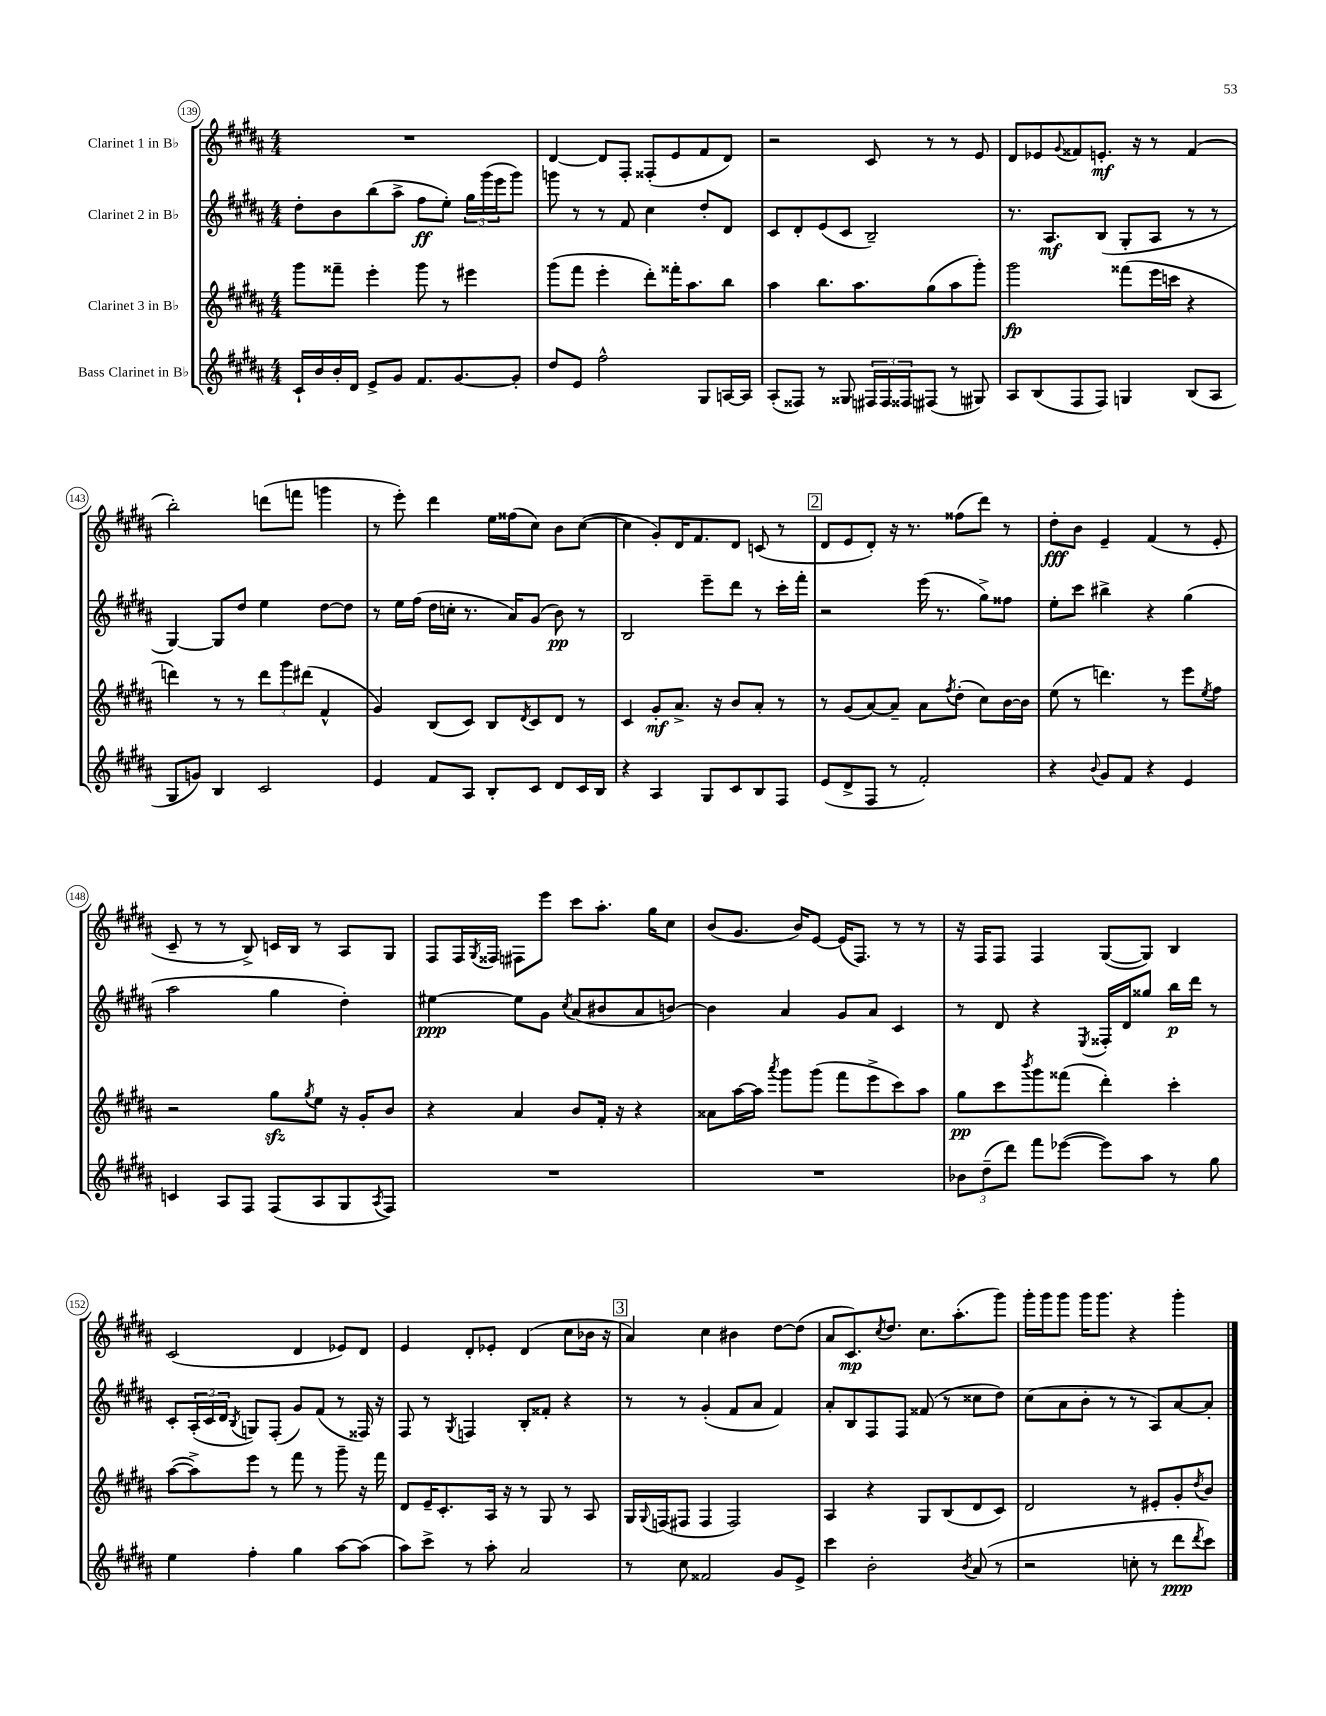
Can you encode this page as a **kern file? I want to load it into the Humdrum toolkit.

**kern	**dynam	**kern	**dynam	**kern	**dynam	**kern	**dynam
*part4	*part4	*part3	*part3	*part2	*part2	*part1	*part1
*staff4	*staff4	*staff3	*staff3	*staff2	*staff2	*staff1	*staff1
*I"Bass Clarinet in B♭	*	*I"Clarinet 3 in B♭	*	*I"Clarinet 2 in B♭	*	*I"Clarinet 1 in B♭	*
*clefG2	*	*clefG2	*	*clefG2	*	*clefG2	*
*k[f#c#g#d#a#]	*	*k[f#c#g#d#a#]	*	*k[f#c#g#d#a#]	*	*k[f#c#g#d#a#]	*
*M4/4	*	*M4/4	*	*M4/4	*	*M4/4	*
=139	=139	=139	=139	=139	=139	=139	=139
16c#`/LL	.	8ggg#\L	.	8dd#'\L	.	1r	.
16b/	.	.	.	.	.	.	.
16b'/	.	8fff##X~\J	.	8b\	.	.	.
16d#/JJ	.	.	.	.	.	.	.
8e^/L	.	4eee'\	.	(8bb\	.	.	.
8g#/J	.	.	.	8aa#^\J	.	.	.
8.f#/L	.	8ggg#\	.	8ff#\L	ff	.	.
.	.	8r	.	8ee'\J)	.	.	.
[8.g#/	.	.	.	.	.	.	.
.	.	4eee#X\	.	24gg#\LL	.	.	.
.	.	.	.	(24ggg#\	.	.	.
.	.	.	.	24eee\J	.	.	.
8g#'/J]	.	.	.	8ggg#\J)	.	.	.
=140	=140	=140	=140	=140	=140	=140	=140
8dd#/L	.	(8ggg#\L	.	8gggn\	.	[4d#/	.
8e/J	.	8fff#\J	.	8r	.	.	.
2ff#^^\	.	4eee'\	.	8r	.	8d#/L]	.
.	.	.	.	8f#/	.	8F#'/J	.
.	.	8ddd#'\L)	.	4cc#\	.	(8F##X'/L	.
.	.	16fff##X'\K	.	.	.	8e/	.
.	.	8.aa#\	.	.	.	.	.
8G#/L	.	.	.	8dd#'/L	.	8f#/	.
[16An/L	.	8bb\J	.	8d#/J	.	8d#/J)	.
16A/JJ]	.	.	.	.	.	.	.
=141	=141	=141	=141	=141	=141	=141	=141
(8A#'/L	.	4aa#\	.	8c#/L	.	2r	.
8F##X/J)	.	.	.	8d#'/	.	.	.
8r	.	8.bb\L	.	(8e/	.	.	.
8G##X/	.	.	.	8c#/J	.	.	.
.	.	8.aa#\	.	.	.	.	.
24F#X/LL	.	.	.	2B~/)	.	8c#/	.
24F#/	.	.	.	.	.	.	.
24F##X/J	.	.	.	.	.	.	.
(8F#X/J	.	(8gg#\	.	.	.	8r	.
8r	.	8aa#\	.	.	.	8r	.
8G#X/)	.	8ggg#'\J)	.	.	.	8e/	.
=142	=142	=142	=142	=142	=142	=142	=142
8A#/L	.	2ggg#\	fp	8.r	.	8d#/L	.
(8B/	.	.	.	.	.	8e-X/	.
.	.	.	.	8.A#/L	mf	.	.
.	.	.	.	.	.	8qqg#/	.
8F#/	.	.	.	.	.	8f##X/	.
8F#/J)	.	.	.	(8B/J	.	8.en'/J	mf
4Gn/	.	(8fff##X\L	.	8G#'/L	.	.	.
.	.	.	.	.	.	16r	.
.	.	16eee\L	.	8A#/J	.	8r	.
.	.	16cccn\JJ	.	.	.	.	.
(8B/L	.	4r	.	8r	.	(4f##/	.
8A#/J	.	.	.	8r	.	.	.
!!LO:LB:g=z
=143	=143	=143	=143	=143	=143	=143	=143
8G#/L	.	4dddn\)	.	[4G#/)	.	2bb'\)	.
8gn/J)	.	.	.	.	.	.	.
4B/	.	8r	.	8G#/L]	.	.	.
.	.	8r	.	8dd#/J	.	.	.
2c#/	.	12ddd\L	.	4ee\	.	(8dddn\L	.
.	.	12ggg#\	.	.	.	.	.
.	.	.	.	.	.	8fffn\J	.
.	.	(12ddd#X\J	.	.	.	.	.
.	.	4f#^^/	.	[8dd#\L	.	4gggn\	.
.	.	.	.	8dd#\J]	.	.	.
=144	=144	=144	=144	=144	=144	=144	=144
4e/	.	4g#/)	.	8r	.	8r	.
.	.	.	.	16ee\LL	.	8eee'\)	.
.	.	.	.	(16ff#\JJ	.	.	.
8f#/L	.	(8B/L	.	16dd#\LL	.	4ddd#\	.
.	.	.	.	16ccn'\JJ	.	.	.
8A#/J	.	8c#/J)	.	8.r	.	.	.
8B'/L	.	8B/L	.	.	.	16ee\LL	.
.	.	.	.	16a#/KL)	.	(16ff##X\J	.
.	.	8qd#/	.	.	.	.	.
8c#/J	.	8c#/	.	(8g#/J	.	8cc#\J)	.
8d#/L	.	8d#/J	.	8b\)	pp	8b\L	.
16c#/L	.	8r	.	8r	.	([8cc#\J	.
16B/JJ	.	.	.	.	.	.	.
=145	=145	=145	=145	=145	=145	=145	=145
4r	.	4c#/	.	2B/	.	4cc#\]	.
4A#/	.	8g#'/L	mf	.	.	8g#'/L)	.
.	.	8.a#^/J	.	.	.	16d#/K	.
.	.	.	.	.	.	8.f#/	.
8G#/L	.	.	.	8eee~\L	.	.	.
.	.	16r	.	.	.	.	.
8c#/	.	8b/L	.	8ddd#\J	.	8d#/J	.
8B/	.	8a#'/J	.	8r	.	(8cn/	.
8F#/J	.	8r	.	16ccc#'\LL	.	8r	.
.	.	.	.	16fff#'\JJ	.	.	.
!!LO:REH:place=s1:t=2
=146	=146	=146	=146	=146	=146	=146	=146
(8e/L	.	8r	.	2r	.	8d#/L	.
8d#^/	.	(8g#/L	.	.	.	8e/	.
8F#/J	.	[8a#/)	.	.	.	8d#'/J)	.
8r	.	8a#~/J]	.	.	.	16r	.
.	.	.	.	.	.	8.r	.
2f#'/)	.	8a#\L	.	(16eee\	.	.	.
.	.	.	.	8.r	.	.	.
.	.	8qff#/	.	.	.	.	.
.	.	(8dd#'\J	.	.	.	(8ff##X\L	.
.	.	8cc#\L)	.	8gg#^\L)	.	8ddd#\J)	.
.	.	[16b\L	.	8ff##X\J	.	8r	.
.	.	16b\JJ]	.	.	.	.	.
=147	=147	=147	=147	=147	=147	=147	=147
4r	.	(8ee\	.	8ee'\L	.	8dd#'\L	fff
.	.	8r	.	8ccc#\J	.	8b\J	.
8qqb/	.	.	.	.	.	.	.
8g#/L	.	4.dddn\)	.	4bb#X^\	.	4e~/	.
8f#/J	.	.	.	.	.	.	.
4r	.	.	.	4r	.	(4f#/	.
.	.	8r	.	.	.	.	.
4e/	.	8eee\L	.	(4gg#\	.	8r	.
.	.	8qee/	.	.	.	.	.
.	.	8ff#\J	.	.	.	8e'/	.
!!LO:LB:g=z
=148	=148	=148	=148	=148	=148	=148	=148
4cn/	.	2r	.	2aa#\	.	8c#~/	.
.	.	.	.	.	.	8r	.
8A#/L	.	.	.	.	.	8r	.
8F#/J	.	.	.	.	.	8B^/)	.
(8F#/L	.	8gg#zz\L	.	4gg#\	.	16cn/LL	.
.	.	.	.	.	.	16B/JJ	.
.	.	8qgg#/	.	.	.	.	.
8A#/	.	8ee\J	.	.	.	8r	.
8G#/	.	16r	.	4dd#'\)	.	8A#/L	.
.	.	16g#'/KL	.	.	.	.	.
8qA#/	.	.	.	.	.	.	.
8F#/J)	.	8b/J	.	.	.	8G#/J	.
=149	=149	=149	=149	=149	=149	=149	=149
1r	.	4r	.	[4ee#X\	ppp	8F#/L	.
.	.	.	.	.	.	16F#/L	.
.	.	.	.	.	.	8qG#/	.
.	.	.	.	.	.	16F##X/JJ	.
.	.	4a#/	.	8ee#\L]	.	8F#X\L	.
.	.	.	.	8g#\J	.	8eee\J	.
.	.	.	.	8qcc#/	.	.	.
.	.	8b/L	.	(8a#/L	.	8ccc#\L	.
.	.	16f#'/Jk	.	8b#X/	.	8.aa#'\J	.
.	.	16r	.	.	.	.	.
.	.	4r	.	8a#/	.	.	.
.	.	.	.	.	.	16gg#\KL	.
.	.	.	.	[8bn/J)	.	8cc#\J	.
=150	=150	=150	=150	=150	=150	=150	=150
1r	.	8a##X\L	.	4b\]	.	(8b/L	.
.	.	[16aa#\L	.	.	.	8.g#/J	.
.	.	16aa#\JJ]	.	.	.	.	.
.	.	8qaaa#/	.	.	.	.	.
.	.	8ggg#\L	.	4a#/	.	.	.
.	.	.	.	.	.	16b/KL)	.
.	.	(8ggg#\J	.	.	.	[8e/J	.
.	.	8fff#\L	.	8g#/L	.	(16e/KL]	.
.	.	.	.	.	.	8.F#/J)	.
.	.	8eee^\	.	8a#/J	.	.	.
.	.	8ccc#\)	.	4c#/	.	8r	.
.	.	8aa#\J	.	.	.	8r	.
=151	=151	=151	=151	=151	=151	=151	=151
12b-X\L	.	8gg#\L	pp	8r	.	16r	.
.	.	.	.	.	.	16F#/KL	.
(12dd#~\	.	.	.	.	.	.	.
.	.	8ccc#\	.	8d#/	.	8F#/J	.
12ddd#\J)	.	.	.	.	.	.	.
.	.	8qbbb/	.	.	.	.	.
8fff#\L	.	8ggg#\	.	4r	.	4F#/	.
([8eee-X\J	.	(8fff##X\J	.	.	.	.	.
.	.	.	.	8qE/	.	.	.
8eee-\L])	.	4ddd#'\)	.	16F##X'/LL	.	([8G#/L	.
.	.	.	.	16d#/J	.	.	.
8aa#\J	.	.	.	8gg##X/J	.	8G#/J])	.
8r	.	4ccc#'\	.	16bb\LL	p	4B/	.
.	.	.	.	16ddd#\JJ	.	.	.
8gg#\	.	.	.	8r	.	.	.
!!LO:LB:g=z
=152	=152	=152	=152	=152	=152	=152	=152
4ee\	.	([8aa#\L	.	8c#'/L	.	(2c#/	.
.	.	8aa#^\])	.	(24A#'/L	.	.	.
.	.	.	.	24c#/	.	.	.
.	.	.	.	24d#/JJ	.	.	.
.	.	.	.	8qB/	.	.	.
4ff#'\	.	8eee\J	.	8Gn/L)	.	.	.
.	.	8r	.	(8F#'/J	.	.	.
4gg#\	.	8fff#\	.	8g#/L)	.	4d#/	.
.	.	8r	.	(8f#/J	.	.	.
[8aa#\L	.	8ggg#~\	.	8r	.	8e-X/L)	.
(8aa#\J]	.	16r	.	16F##X/)	.	8d#/J	.
.	.	16fff#\	.	16r	.	.	.
=153	=153	=153	=153	=153	=153	=153	=153
8aa#\L)	.	8d#/L	.	8F#/	.	4e/	.
8ccc#^\J	.	16e~/K	.	8r	.	.	.
.	.	8.c#'/	.	.	.	.	.
.	.	.	.	8qG#/	.	.	.
8r	.	.	.	4Fn/	.	8d#'/L	.
8aa#'\	.	16A#/Jk	.	.	.	8e-X'/J	.
.	.	16r	.	.	.	.	.
2a#/	.	8r	.	8B'/L	.	(4d#/	.
.	.	8G#/	.	8f##X'/J	.	.	.
.	.	8r	.	4r	.	8cc#\L	.
.	.	8A#/	.	.	.	16b-X\Jk	.
.	.	.	.	.	.	16r	.
!!LO:REH:place=s1:t=3
=154	=154	=154	=154	=154	=154	=154	=154
8r	.	16G#/LL	.	8r	.	4a#/)	.
.	.	8qqG#/	.	.	.	.	.
.	.	(16Fn/J	.	.	.	.	.
8cc#\	.	8F#X/J	.	8r	.	.	.
2f##X/	.	4F#/	.	(4g#'/	.	4cc#\	.
.	.	2F#/)	.	8f#/L	.	4b#X\	.
.	.	.	.	8a#/J	.	.	.
8g#/L	.	.	.	4f#/)	.	[8dd#\L	.
8e^/J	.	.	.	.	.	(8dd#\J]	.
=155	=155	=155	=155	=155	=155	=155	=155
4ccc#\	.	4A#/	.	8a#'/L	.	8a#/L	.
.	.	.	.	8B/	.	8.c#/)	mp
2b'\	.	4r	.	8F#/	.	.	.
.	.	.	.	.	.	8qcc#/	.
.	.	.	.	.	.	8.dd#/J	.
.	.	.	.	8F#/J	.	.	.
.	.	8G#/L	.	(8f##X/	.	8.cc#\L	.
.	.	(8B/	.	8r	.	.	.
.	.	.	.	.	.	(8.aa#'\	.
8qb/	.	.	.	.	.	.	.
(8a#/	.	8d#/	.	8cc##X\L	.	.	.
8r	.	8c#/J)	.	8dd#\J)	.	8ggg#\J)	.
=156	=156	=156	=156	=156	=156	=156	=156
2r	.	2d#/	.	(8cc#\L	.	16ggg#'\LL	.
.	.	.	.	.	.	16ggg#\J	.
.	.	.	.	8a#\	.	8ggg#\J	.
.	.	.	.	8b'\J	.	16ggg#\KL	.
.	.	.	.	.	.	8.ggg#\J	.
.	.	.	.	8r	.	.	.
8ccn'\	.	8r	.	8r	.	4r	.
8r	.	8e#X'/L	.	8A#/L)	.	.	.
8ddd#\L	ppp	8g#'/	.	[8a#/	.	4ggg#'\	.
8qddd#/	.	8qdd#/	.	.	.	.	.
8ccc#\J)	.	8b/J	.	8a#'/J]	.	.	.
==	==	==	==	==	==	==	==
*-	*-	*-	*-	*-	*-	*-	*-
